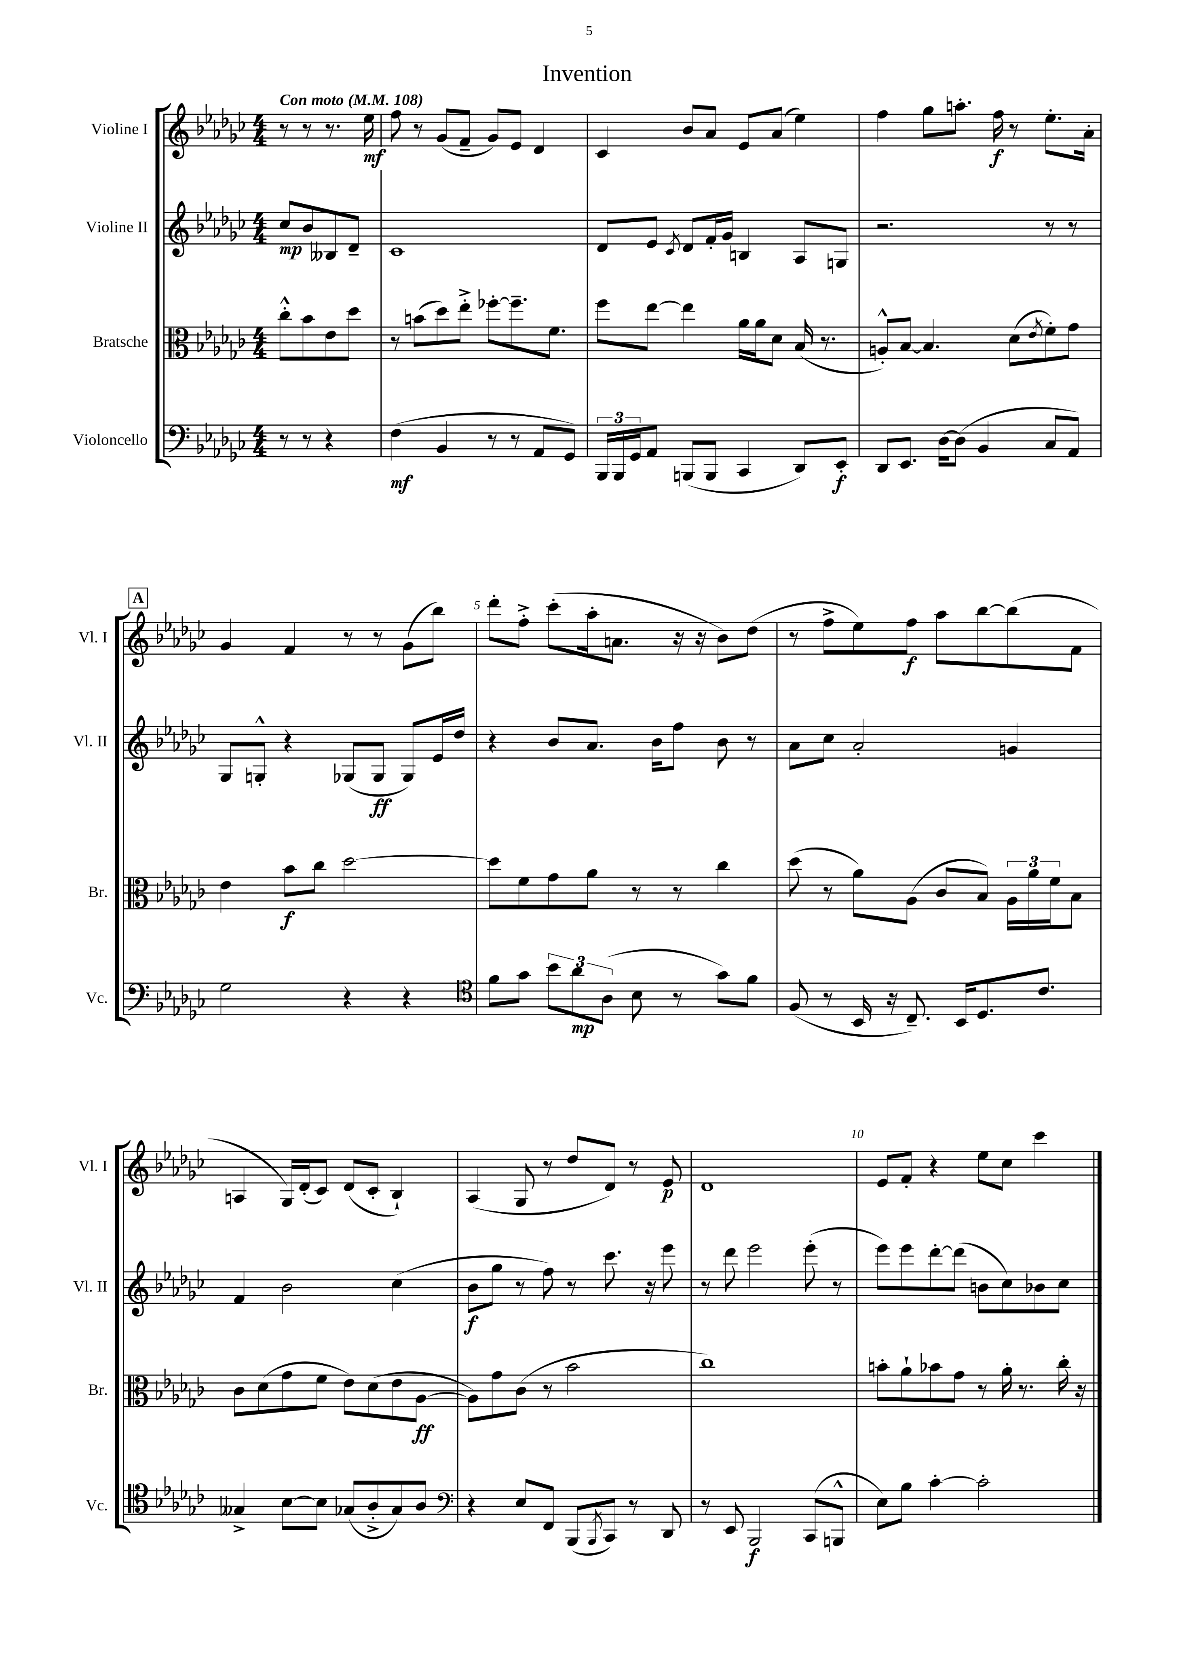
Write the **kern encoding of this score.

**kern	**dynam	**kern	**dynam	**kern	**dynam	**kern	**dynam
*part4	*part4	*part3	*part3	*part2	*part2	*part1	*part1
*staff4	*staff4	*staff3	*staff3	*staff2	*staff2	*staff1	*staff1
*I"Violoncello	*	*I"Bratsche	*	*I"Violine II	*	*I"Violine I	*
*I'Vc.	*	*I'Br.	*	*I'Vl. II	*	*I'Vl. I	*
*clefF4	*	*clefC3	*	*clefG2	*	*clefG2	*
*k[b-e-a-d-g-c-]	*	*k[b-e-a-d-g-c-]	*	*k[b-e-a-d-g-c-]	*	*k[b-e-a-d-g-c-]	*
*M4/4	*	*M4/4	*	*M4/4	*	*M4/4	*
*MM108	*	*MM108	*	*MM108	*	*MM108	*
=	=	=	=	=	=	=	=
!	!	!	!	!	!	!LO:TX:a:B:t=Con moto	!
8r	.	8cc-'^^\L	.	8cc-/L	mp	8r	.
8r	.	8b-\	.	8b-/	.	8r	.
4r	.	8e-\	.	8B--X/	.	8.r	.
.	.	8dd-\J	.	8d-~/J	.	.	.
.	.	.	.	.	.	16ee-\	mf
=1	=1	=1	=1	=1	=1	=1	=1
(4F\	mf	8r	.	1c-	.	8ff\	.
.	.	(8bn\L	.	.	.	8r	.
4BB-/	.	8dd-\)	.	.	.	(8g-/L	.
.	.	8ee-'^\J	.	.	.	8f~/J	.
8r	.	[8ff-X'\L	.	.	.	8g-/L)	.
8r	.	8.ff-~\]	.	.	.	8e-/J	.
8AA-/L	.	.	.	.	.	4d-/	.
.	.	8.f\J	.	.	.	.	.
8GG-/J)	.	.	.	.	.	.	.
=2	=2	=2	=2	=2	=2	=2	=2
24BBB-/LL	.	8ff\L	.	8d-/L	.	4c-/	.
24BBB-/	.	.	.	.	.	.	.
24GG-/J	.	.	.	.	.	.	.
8AA-/J	.	[8ee-\J	.	8e-/J	.	.	.
.	.	.	.	8qc-/	.	.	.
(8BBBn/L	.	4ee-\]	.	8d-/L	.	8b-/L	.
8BBB/J	.	.	.	16f'/L	.	8a-/J	.
.	.	.	.	16g-/JJ	.	.	.
4CC-/	.	16a-\LL	.	4Bn/	.	8e-/L	.
.	.	16a-\J	.	.	.	.	.
.	.	8d-\J	.	.	.	(8a-/J	.
8DD-/L)	.	(16B-/	.	8A-/L	.	4ee-\)	.
.	.	8.r	.	.	.	.	.
8EE-'/J	f	.	.	8Gn/J	.	.	.
=3	=3	=3	=3	=3	=3	=3	=3
8DD-/L	.	8An'^^/L)	.	2.r	.	4ff\	.
8.EE-/J	.	[8B-/J	.	.	.	.	.
.	.	4.B-/]	.	.	.	8gg-\L	.
[16D-\KL	.	.	.	.	.	.	.
(8D-\J]	.	.	.	.	.	8.aan'\J	.
4BB-/	.	.	.	.	.	.	.
.	.	.	.	.	.	16ff\	f
.	.	(8d-\L	.	.	.	8r	.
.	.	8qe-/	.	.	.	.	.
8C-/L	.	8f'\)	.	8r	.	8.ee-'\L	.
8AA-/J)	.	8g-\J	.	8r	.	.	.
.	.	.	.	.	.	16a-'\Jk	.
!!LO:LB:g=z
!!LO:REH:place=s1:t=A
=4	=4	=4	=4	=4	=4	=4	=4
2G-\	.	4e-\	.	8G-/L	.	4g-/	.
.	.	.	.	8Gn'^^/J	.	.	.
.	.	8b-\L	f	4r	.	4f/	.
.	.	8cc-\J	.	.	.	.	.
4r	.	[2dd-\	.	(8G-X/L	.	8r	.
.	.	.	.	8G-/J	ff	8r	.
4r	.	.	.	8G-/L)	.	(8g-\L	.
.	.	.	.	16e-/L	.	8bb-\J)	.
.	.	.	.	16dd-/JJ	.	.	.
=5	=5	=5	=5	=5	=5	=5	=5
*clefC4	*	*	*	*	*	*	*
8f\L	.	8dd-\L]	.	4r	.	8ddd-'\L	.
8g-\J	.	8f\	.	.	.	8ff'^\J	.
12b-\L	.	8g-\	.	8b-/L	.	(8ccc-'\L	.
12a-\	mp	.	.	.	.	.	.
.	.	8a-\J	.	8.a-/J	.	16aa-'\k	.
(12A-\J	.	.	.	.	.	.	.
.	.	.	.	.	.	8.an\J	.
8B-\	.	8r	.	.	.	.	.
.	.	.	.	16b-\KL	.	.	.
8r	.	8r	.	8ff\J	.	16r	.
.	.	.	.	.	.	16r	.
8g-\L)	.	4cc-\	.	8b-\	.	8b-\L)	.
8f\J	.	.	.	8r	.	(8dd-\J	.
=6	=6	=6	=6	=6	=6	=6	=6
(8F/	.	(8dd-\	.	8a-\L	.	8r	.
8r	.	8r	.	8cc-\J	.	8ff^\L	.
16BB-/	.	8a-\L)	.	2a-'/	.	8ee-\)	.
16r	.	.	.	.	.	.	.
8.C-~/)	.	(8A-\J	.	.	.	8ff\J	f
.	.	8c-/L	.	.	.	8aa-\L	.
16BB-/KL	.	.	.	.	.	.	.
8.D-/	.	8B-/J)	.	.	.	[8bb-\	.
.	.	24A-\LL	.	4gn/	.	(8bb-\]	.
.	.	24a-\	.	.	.	.	.
8.c-/J	.	.	.	.	.	.	.
.	.	24f\J	.	.	.	.	.
.	.	8B-\J	.	.	.	8f\J	.
!!LO:LB:g=z
=7	=7	=7	=7	=7	=7	=7	=7
4G--X^/	.	8c-\L	.	4f/	.	4An/	.
.	.	(8d-\	.	.	.	.	.
[8B-\L	.	8g-\	.	2b-\	.	16G-/LL)	.
.	.	.	.	.	.	(16d-'/J	.
8B-\J]	.	8f\J	.	.	.	8c-/J)	.
(8G-X/L	.	8e-\L)	.	.	.	(8d-/L	.
8A-'^/	.	(8d-\	.	.	.	8c-'/J	.
8G-/)	.	8e-\	.	(4cc-\	.	4B-`/)	.
8A-/J	.	[8A-\J	ff	.	.	.	.
=8	=8	=8	=8	=8	=8	=8	=8
*clefF4	*	*	*	*	*	*	*
4r	.	8A-\L])	.	8b-\L	f	(4A-/	.
.	.	8g-\	.	8gg-\J	.	.	.
8E-/L	.	(8c-\J	.	8r	.	8G-/	.
8FF/J	.	8r	.	8ff\)	.	8r	.
(8BBB-/L	.	2b-\	.	8r	.	8dd-/L	.
8qBBB-/	.	.	.	.	.	.	.
8CC-/J)	.	.	.	8.ccc-\	.	8d-/J)	.
8r	.	.	.	.	.	8r	.
.	.	.	.	16r	.	.	.
8DD-/	.	.	.	8eee-\	.	8e-/	p
=9	=9	=9	=9	=9	=9	=9	=9
8r	.	1cc-)	.	8r	.	1d-	.
8EE-/	.	.	.	8ddd-\	.	.	.
2BBB-/	f	.	.	2eee-\	.	.	.
(8CC-/L	.	.	.	(8eee-'\	.	.	.
8BBBn^^/J	.	.	.	8r	.	.	.
=10	=10	=10	=10	=10	=10	=10	=10
8E-\L)	.	8bn'\L	.	8eee-\L)	.	8e-/L	.
8B-\J	.	8a-`\	.	8eee-\	.	8f'/J	.
[4c-'\	.	8b-X\	.	[8ddd-'\	.	4r	.
.	.	8g-\J	.	(8ddd-\J]	.	.	.
2c-'\]	.	8r	.	8bn\L	.	8ee-\L	.
.	.	16a-'\	.	8cc-\)	.	8cc-\J	.
.	.	8.r	.	.	.	.	.
.	.	.	.	8b-X\	.	4ccc-\	.
.	.	16cc-'\	.	8cc-\J	.	.	.
.	.	16r	.	.	.	.	.
==	==	==	==	==	==	==	==
*-	*-	*-	*-	*-	*-	*-	*-
